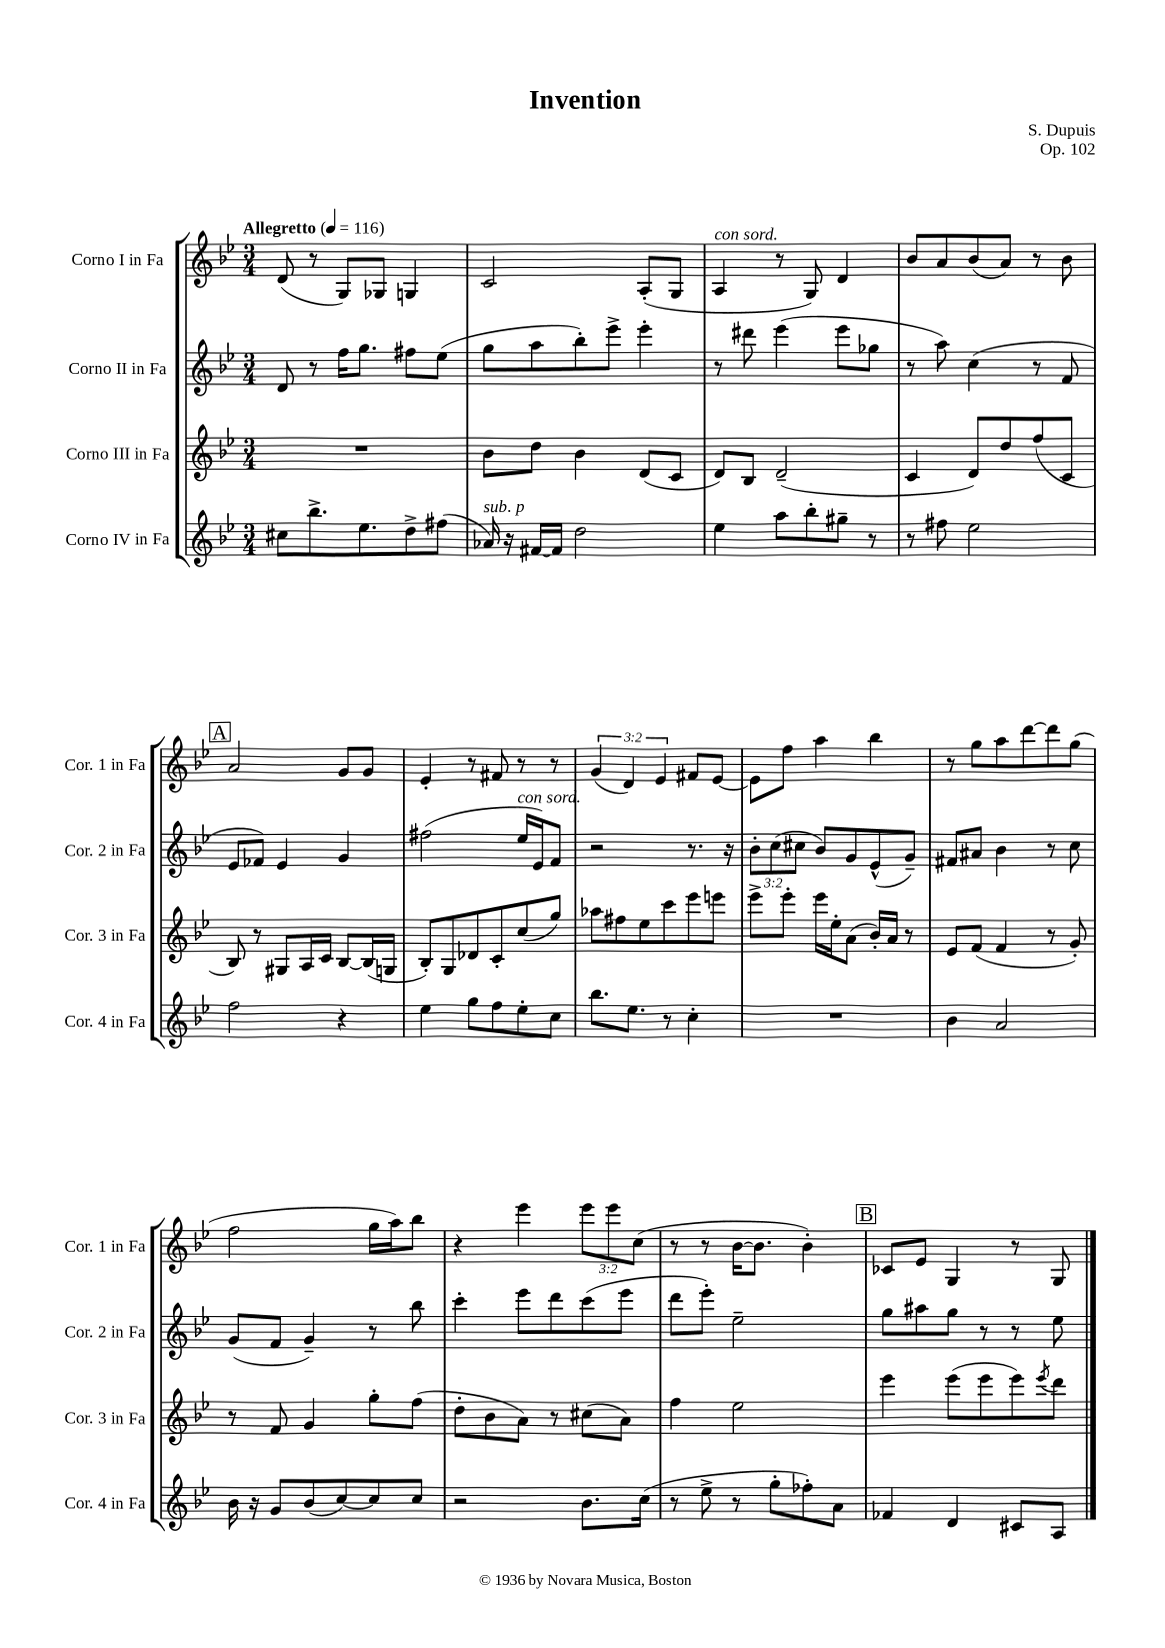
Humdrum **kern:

**kern	**kern	**kern	**kern
*staff4	*staff3	*staff2	*staff1
*clefG2	*clefG2	*clefG2	*clefG2
*k[b-e-]	*k[b-e-]	*k[b-e-]	*k[b-e-]
*M3/4	*M3/4	*M3/4	*M3/4
*MM116	*MM116	*MM116	*MM116
8cc#\L	2.r	8d/	(8d/
8.bb-^\	.	8r	8r
.	.	16ff\LK	8G/L)
8.ee-\	.	8.gg\J	.
.	.	.	8G-/J
8dd^\	.	8ff#\L	4G/
(8ff#\J	.	(8ee-\J	.
=	=	=	=
16a-/)	8b-\L	8gg\L	2c/
16r	.	.	.
[16f#/LL	8dd\J	8aa\	.
16f#/]JJ	.	.	.
2dd\	4b-\	8bb-'\)	.
.	.	8eee-^\J	.
.	(8d/L	4eee-'\	(8A'/L
.	8c/J	.	8G/J
=	=	=	=
4ee-\	8d/L)	8r	4A/
.	8B-/J	8ddd#\	.
8aa\L	(2d~/	(4eee-\	8r
8bb-'\	.	.	8G/)
8gg#~\J	.	8eee-\L	4d/
8r	.	8gg-\J	.
=	=	=	=
8r	4c/	8r	8b-/L
8ff#\	.	8aa\)	8a/
2ee-\	8d/L)	(4cc\	(8b-/
.	8dd/	.	8a/J)
.	(8ff/	8r	8r
.	8c/J	8f/	8b-\
=	=	=	=
2ff\	8B-/)	8e-/L	2a/
.	8r	8f-/J)	.
.	8G#/L	4e-/	.
.	16A/L	.	.
.	16c/JJ	.	.
4r	[8B-/L	4g/	8g/L
.	(16B-/]L	.	8g/J
.	16G/JJ	.	.
=	=	=	=
4ee-\	8B-'/L)	(2ff#\	4e-'/
.	8G/	.	.
8gg\L	8d-/	.	8r
8ff\	8c'/	.	8f#/
8ee-'\	(8cc/	16ee-/LL	8r
.	.	16e-/J)	.
8cc\J	8gg/J)	8f/J	8r
=	=	=	=
8.bb-\L	8aa-\L	2r	(6g/
.	8ff#\	.	.
.	.	.	6d/)
8.ee-\J	.	.	.
.	8ee-\	.	.
.	.	.	6e-/
8r	8ccc\	.	.
4cc'\	8eee-\	8.r	8f#/L
.	8eee\J	.	[8e-/J
.	.	16r	.
=	=	=	=
2.r	8eee-^\L	12b-'\L	8e-\]L
.	.	(12cc\	.
.	8eee-'\J	.	8ff\J
.	.	12cc#\J	.
.	16eee-\LL	8b-/L)	4aa\
.	16ee-'\J	.	.
.	(8a\J	8g/	.
.	16b-'/LL)	(8e-^^/	4bb-\
.	16a/JJ	.	.
.	8r	8g~/J)	.
=	=	=	=
4b-\	8e-/L	8f#/L	8r
.	(8f/J	8a#/J	8gg\L
2a/	4f/	4b-\	8aa\
.	.	.	[8ddd\
.	8r	8r	8ddd\]
.	8g'/)	8cc\	(8gg\J
=	=	=	=
16b-\	8r	(8g/L	2ff\
16r	.	.	.
8g/L	8f/	8f/J	.
(8b-/	4g/	4g~/)	.
[8cc/)	.	.	.
8cc/]	8gg'\L	8r	16gg\LL
.	.	.	16aa\J)
8cc/J	(8ff\J	8bb-\	8bb-\J
=	=	=	=
2r	8dd'\L	4ccc'\	4r
.	8b-\	.	.
.	8a\J)	8eee-\L	4eee-\
.	8r	8ddd\	.
8.b-\L	(8cc#\L	(8ccc\	12eee-\L
.	.	.	12eee-\
.	8a\J)	8eee-\J	.
.	.	.	(12cc\J
(16cc\Jk	.	.	.
=	=	=	=
8r	4ff\	8ddd\L	8r
8ee-^\	.	8eee-'\J)	8r
8r	2ee-\	2ee-~\	[16b-\LK
.	.	.	8.b-\]J
8gg'\L	.	.	.
8ff-'\)	.	.	4b-'\)
8a\J	.	.	.
=	=	=	=
4f-/	4eee-\	8gg\L	8c-/L
.	.	8aa#\	8e-/J
4d/	(8eee-\L	8gg\J	4G/
.	8eee-\	8r	.
8c#/L	8eee-\)	8r	8r
.	8qeee-/	.	.
8A/J	8ddd\J	8ee-\	8G/
==	==	==	==
*-	*-	*-	*-
